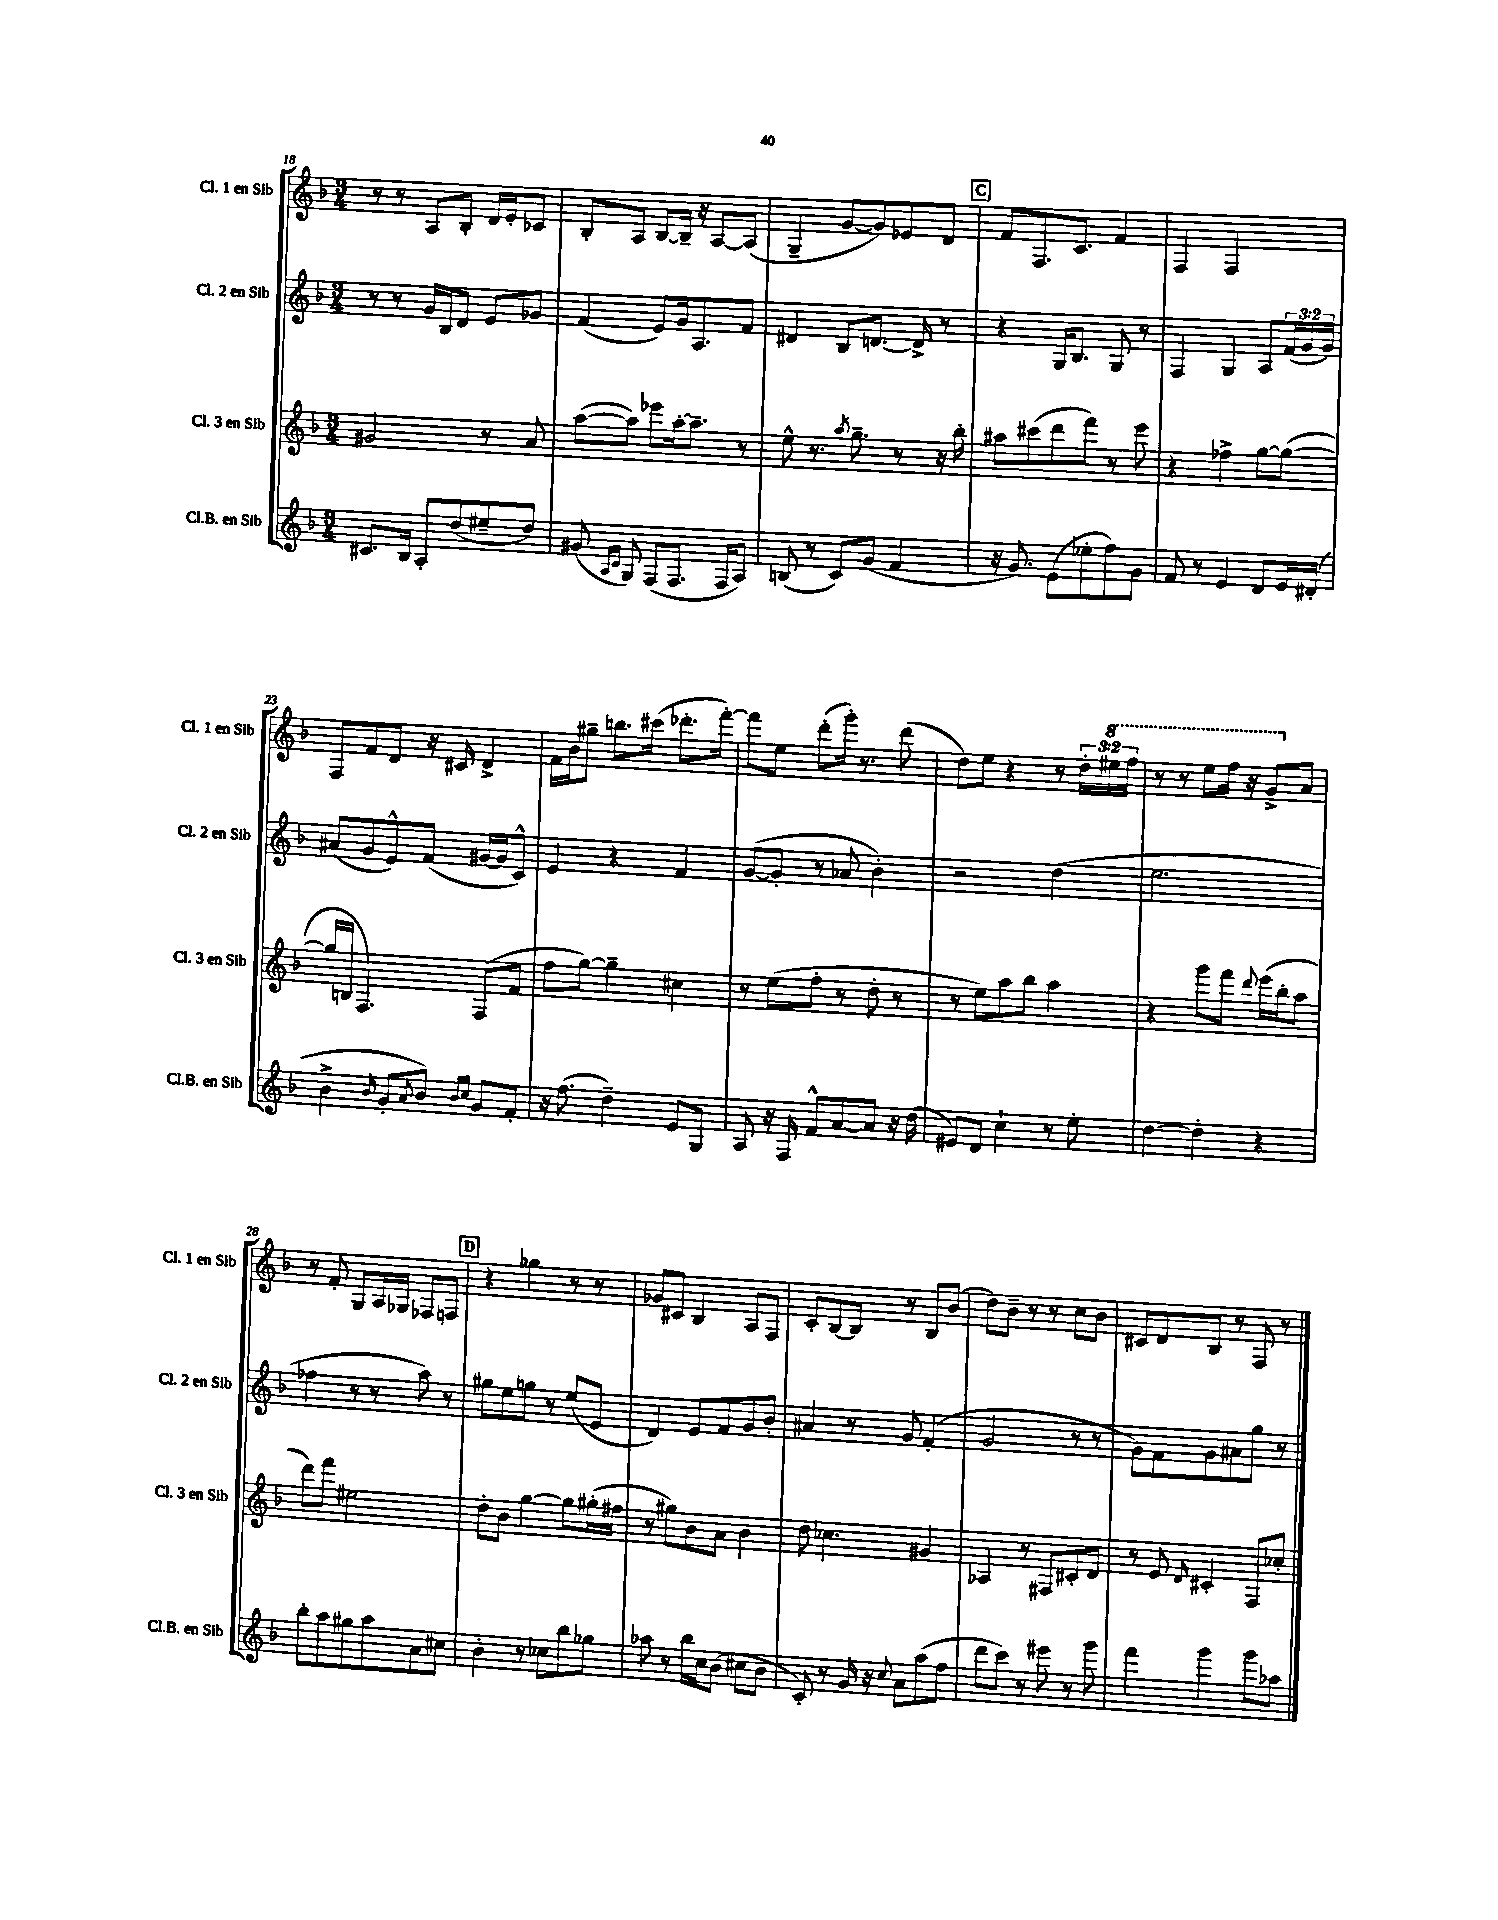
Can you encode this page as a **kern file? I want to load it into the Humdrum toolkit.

**kern	**kern	**kern	**kern
*staff4	*staff3	*staff2	*staff1
*clefG2	*clefG2	*clefG2	*clefG2
*k[b-]	*k[b-]	*k[b-]	*k[b-]
*M3/4	*M3/4	*M3/4	*M3/4
8.c#	2g#	8r	8r
.	.	8r	8r
16B-	.	.	.
8A'	.	16g	8A
.	.	16B-	.
(8dd	.	8d	8B-'
8ee#~	8r	8e	16d
.	.	.	16e'
8dd)	8a	8g-	8c-
=	=	=	=
(8g#	([8aa	(4f	8B-'
16qqA	.	.	.
16qqc	.	.	.
8G)	8aa])	.	8A
(8F	8eee-	8e)	[8B-
8.F	[16aa'	16g	16B-~]
.	8.aa~]	8.A	16r
.	.	.	[8A
16F	.	.	.
8A)	8r	8f	(8A]
=	=	=	=
(8B	8ee^^	4d#	4G~
8r	8.r	.	.
8c)	.	8B-	[8g
.	8qaa	.	.
.	8.gg~	.	.
(8g	.	[8.d	8g])
4f	8r	.	8e-
.	.	16d^]	.
.	16r	8r	8d
.	16bb-'	.	.
=	=	=	=
16r	8aa#	4r	8f
8.g)	.	.	.
.	(8ccc#	.	8.F
(8e	8ddd	16G	.
.	.	8.B-	8.c
8ee-'	8fff)	.	.
8ff)	8r	8G	4f
8g	8eee	8r	.
=	=	=	=
8f	4r	4F	4F
8r	.	.	.
4e	4ff-^	4G	2F
8d	[8gg	8A	.
16e	(8gg_	(24f	.
.	.	24g	.
(16d#'	.	.	.
.	.	24g)	.
=	=	=	=
4b-^	16gg]	(8a#	8F
.	16B	.	.
.	4.F)	8g	8f
16qqb-	.	.	.
8g'	.	8e^^)	8d
8qa	.	.	.
8b-)	.	(8f	16r
.	.	.	16c#
16qqb-	.	.	.
16qqcc	.	.	.
8g	(8F	[16g#	4d^
.	.	16g#]	.
8f'	8f	8c^^)	.
=	=	=	=
16r	8ff	4e	16f
(8.ff	.	.	16b-
.	[8gg)	.	8gg#~
4dd~)	4gg~]	4r	8.bb
.	.	.	(16ccc#
8e	4cc#	4f	8.ddd-'
8G	.	.	.
.	.	.	[16fff')
=	=	=	=
8A	8r	([8g	8fff]
16r	(8ee	8g']	8ee
16F	.	.	.
8f^^	8ff'	8r	(8ddd'
[8a	8r	8a-	16ggg')
.	.	.	8.r
8a]	8dd'	4b-')	.
16r	8r	.	(8ddd
(16dd	.	.	.
=	=	=	=
8e#)	8r	2r	8dd)
8d	8ee)	.	8ee
4cc`	8aa	.	4r
.	8bb-	.	.
8r	4aa	(4dd	8r
8ee'	.	.	24dd'
.	.	.	24eee#
.	.	.	24fff
=	=	=	=
[4dd	4r	2.ee	8r
.	.	.	8r
4dd']	8ggg	.	8eee
.	8fff	.	16fff
.	.	.	16r
.	8qqddd	.	.
4r	(16eee	.	8gg^
.	16bb-'	.	.
.	8aa	.	8a
=	=	=	=
8bb-'	8ddd)	4ff-	8r
8aa	8fff	.	8f'
8gg#	2ee#	8r	8G
8aa	.	8r	16A
.	.	.	16G-
8a	.	8aa)	8F-
8cc#	.	8r	8F
=	=	=	=
4b-'	8dd'	8gg#	4r
.	8b-	8ee	.
8r	[4gg	8gg	4gg-
8cc-	.	8r	.
8bb-	8gg]	(8ee	8r
8gg-	(16gg#'	8e	8r
.	16ff#	.	.
=	=	=	=
8aa-	8r	4d)	8g-
8r	8gg#)	.	8c#
16bb-	8b-	8e	4B-
16cc	.	.	.
(8b-	8a	8f	.
8cc#	4b-	8g	8A
8b-	.	8b-'	8F
=	=	=	=
8c')	8dd	4a#	8c'
8r	4.cc-	.	[8B-
16g	.	8r	8B-]
16r	.	.	.
8qqcc	.	.	.
8a	.	8g	8r
(8aa	4g#	(4f'	8B-
8ff	.	.	(8b-
=	=	=	=
8ddd	4A-	2g	8dd)
8ccc)	.	.	8b-~
8r	8r	.	8r
8eee#	8F#	.	8r
8r	8c#'	8r	8cc
8ggg	8d	8r	8b-
=	=	=	=
4fff	8r	8g)	8c#
.	8e	8f	8d
.	16qqd	.	.
4ggg	4c#'	8g	8B-
.	.	8a#	8r
8ggg	8F	8gg	8F
8aa-	8cc-'	8r	8r
==	==	==	==
*-	*-	*-	*-
